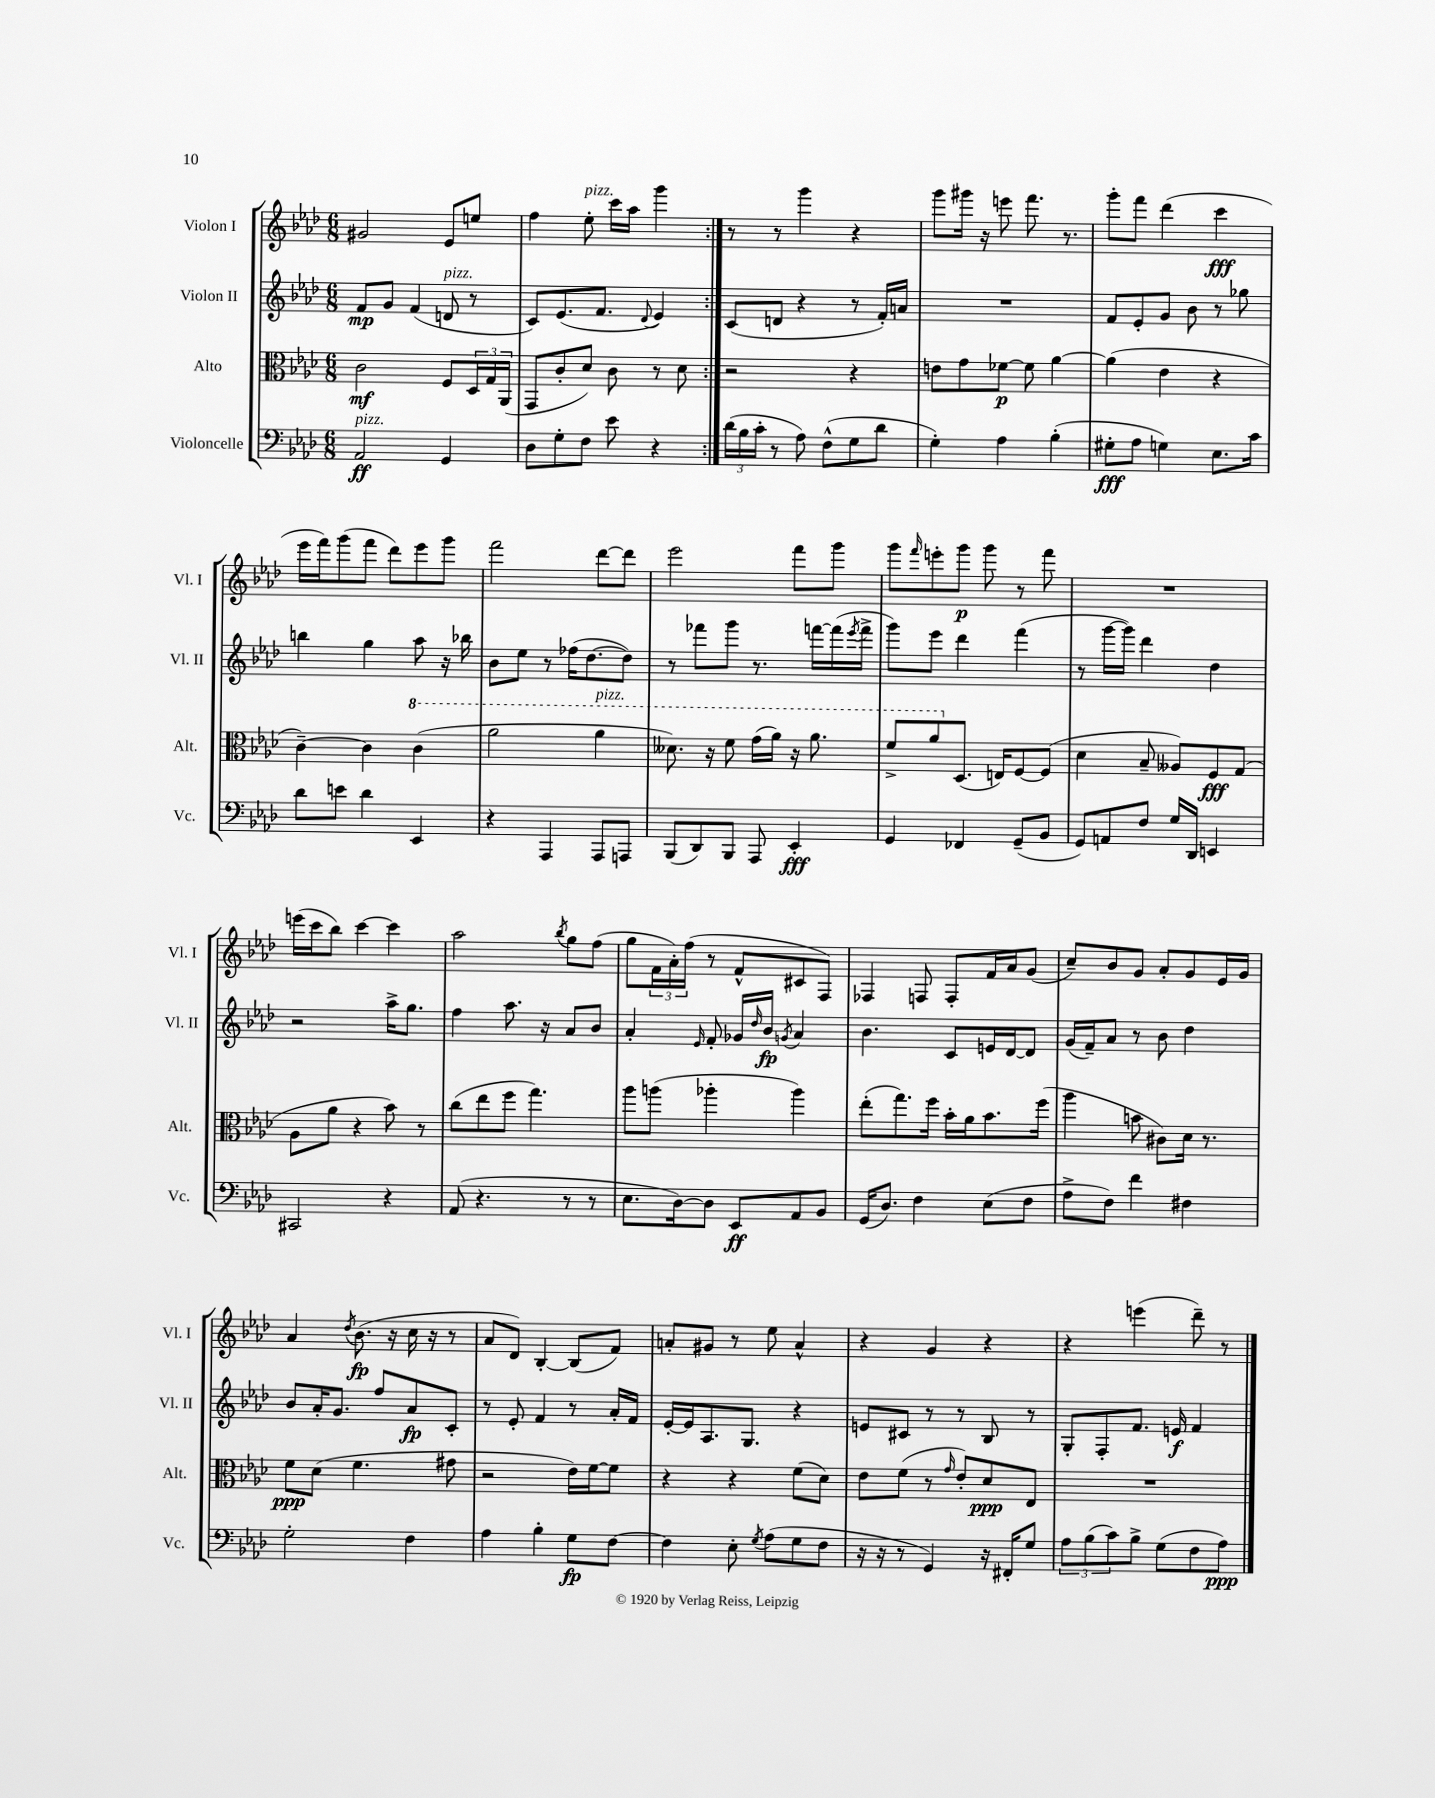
<<
\new StaffGroup <<
\new Staff = "s0" \with { instrumentName = "Violon I" shortInstrumentName = "Vl. I" } {
    \clef treble \key aes \major \numericTimeSignature \time 6/8
    \repeat volta 2 { gis'2 ees'8 e''8 |
    f''4 ees''8-.^\markup { \italic "pizz." } c'''16 aes''16 g'''4 | }
    r8 r8 g'''4 r4 |
    g'''8 gis'''16 r16 e'''8 f'''8. r8. |
    g'''8-. f'''8 des'''4( c'''4\fff |
    ees'''16 f'''16) g'''8( f'''8 des'''8) ees'''8 g'''8 |
    f'''2 des'''8~ des'''8 |
    ees'''2 f'''8 g'''8 |
    g'''8 \grace { f'''16 } e'''8-. g'''8\p g'''8 r8 f'''8 |
    R2. |
    e'''16( c'''16 bes''8) c'''4~ c'''4 |
    aes''2 \acciaccatura { bes''8 } g''8 f''8( |
    g''8 \tuplet 3/2 { f'16 aes'16-.) f''16( } r8 f'8-^ cis'8 f8) |
    fes4 f8 f8-. f'16 aes'16 g'8( |
    c''8--) bes'8 g'8 aes'8-. g'8 ees'16 g'16 |
    aes'4 \acciaccatura { des''8 } bes'8.\fp( r16 c''16 r16 r8 |
    aes'8 des'8) bes4~-. bes8( f'8) |
    a'8-. gis'8 r8 ees''8 a'4-^ |
    r4 g'4 r4 |
    r4 e'''4( des'''8--) r8 \bar "|." |
}
\new Staff = "s1" \with { instrumentName = "Violon II" shortInstrumentName = "Vl. II" } {
    \clef treble \key aes \major \numericTimeSignature \time 6/8
    \repeat volta 2 { f'8\mp g'8 f'4( d'8^\markup { \italic "pizz." } r8 |
    c'8) ees'8.( f'8. \appoggiatura { des'8 } ees'4) | }
    c'8( d'8 r4 r8 f'16-.) a'16 |
    R2. |
    f'8 ees'8-. g'8 bes'8 r8 ges''8 |
    b''4 g''4 aes''8 r16 bes''16 |
    bes'8 ees''8 r8 fes''16( des''8.~ des''8) |
    r8 fes'''8 g'''8 r8. f'''16~ f'''16( \acciaccatura { ees'''8 } f'''16-> |
    g'''8) ees'''8 des'''4 f'''4( |
    r8 g'''16~ g'''16) des'''4 des''4 |
    r2 aes''16-> g''8. |
    f''4 aes''8. r16 aes'8 bes'8 |
    aes'4-. \grace { ees'16 } f'8-. ges'16 \grace { des''16 } bes'16\fp \acciaccatura { g'8 } aes'4 |
    bes'4. c'8 e'16 des'16~ des'8 |
    g'16( f'16--) aes'8 r8 bes'8 des''4 |
    bes'8 aes'16-. g'8. f''8 aes'8\fp c'8-. |
    r8 ees'8-. f'4 r8 aes'16-. f'16 |
    ees'16~-. ees'16 aes8. g8. r4 |
    e'8 cis'8 r8 r8 bes8 r8 |
    g8-. f8-. f'8. e'16\f f'4 \bar "|." |
}
\new Staff = "s2" \with { instrumentName = "Alto" shortInstrumentName = "Alt." } {
    \clef alto \key aes \major \numericTimeSignature \time 6/8
    \repeat volta 2 { c'2\mf f8 \tuplet 3/2 { des16 g16 aes,16( } |
    g,8 c'8-. des'8) c'8 r8 des'8 | }
    r2 r4 |
    e'8 g'8 fes'8~\p fes'8 aes'4~ |
    aes'4( ees'4 r4 |
    c'4~--) c'4 \ottava #1 c''4( |
    aes''2 aes''4^\markup { \italic "pizz." } |
    deses''8.) r16 f''8 g''16( aes''16) r16 aes''8. |
    f''8-> aes''8 \ottava #0 des8.( e16) f8~ f8( |
    des'4 bes8-- aeses8) f8\fff g8( |
    aes8 aes'8 r4 bes'8) r8 |
    c''8( ees''8 f''8 g''4.) |
    aes''8 a''8( aes''4-. aes''4) |
    ees''8-.( g''8.) f''16 bes'16-. aes'16 bes'8. f''16( |
    aes''4 b'8 cis'8) des'16 r8. |
    f'8\ppp des'8( f'4. gis'8 |
    r2 ees'16) f'16~ f'8 |
    r4 r4 f'8( des'8) |
    ees'8 f'8( r8 \grace { g'16 } ees'8-.) des'8\ppp ees8 |
    R2. \bar "|." |
}
\new Staff = "s3" \with { instrumentName = "Violoncelle" shortInstrumentName = "Vc." } {
    \clef bass \key aes \major \numericTimeSignature \time 6/8
    \repeat volta 2 { aes,2\ff^\markup { \italic "pizz." } g,4 |
    des8 g8-. f8 ees'8 r4 | }
    \tuplet 3/2 { des'16( bes16 c'16-. } r8 aes8) f8-^( g8 des'8 |
    g4-.) aes4 bes4-.( |
    gis8-.\fff aes8 g4) ees8. c'16 |
    des'8 e'8 des'4 ees,4 |
    r4 aes,,4 aes,,8 a,,8 |
    bes,,8( des,8) bes,,8 aes,,8 ees,4-.\fff |
    g,4 fes,4 g,8--( bes,8 |
    g,8) a,8 f8 g16 des,16 e,4 |
    cis,2 r4 |
    aes,8( r4. r8 r8 |
    ees8. des16~) des8 ees,8\ff aes,8 bes,8 |
    g,16( des8.) f4 ees8( f8 |
    aes8-> f8) f'4 fis4 |
    g2-. f4 |
    aes4 bes4-. g8\fp f8~ |
    f4 ees8-. \acciaccatura { g8 } aes8( g8 f8 |
    r16 r16 r8 g,4) r16 fis,16-. g8 |
    \tuplet 3/2 { aes8 bes8( c'8) } bes8-> g8( f8 aes8\ppp) \bar "|." |
}
>>
>>
\layout { \context { \Score \remove "Bar_number_engraver" } }
